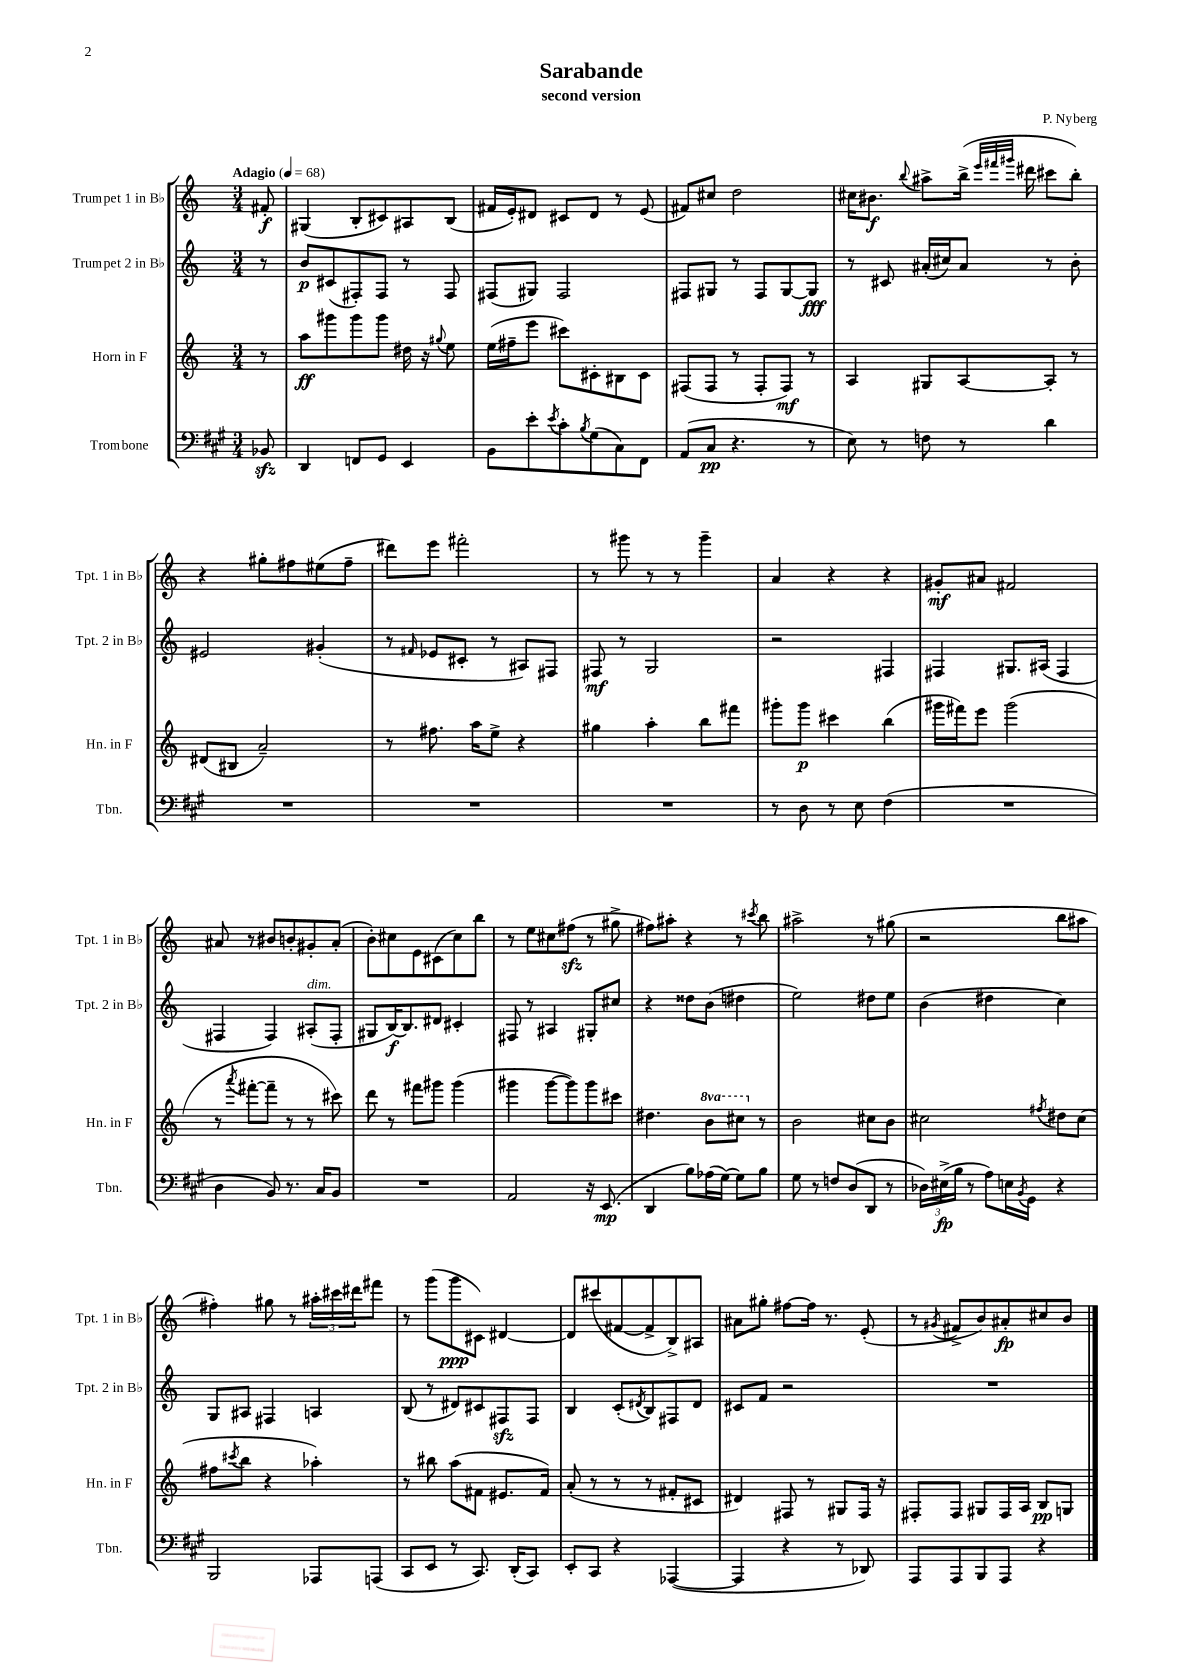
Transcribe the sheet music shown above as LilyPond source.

\header { title = "Sarabande" composer = "P. Nyberg" subtitle = "second version" }
<<
\new StaffGroup <<
\new Staff = "s0" \with { instrumentName = "Trumpet 1 in Bb" shortInstrumentName = "Tpt. 1 in Bb" } {
    \clef treble \key c \major \numericTimeSignature \time 3/4 \partial 8 \tempo "Adagio" 4 = 68
    fis'8-.\f |
    gis4( b8-. cis'8) ais8 b8( |
    fis'16 e'16-.) dis'8 cis'8 dis'8 r8 e'8( |
    fis'8) cis''8 d''2 |
    cis''16 bis'8.\f \appoggiatura { b''8 } ais''8-> b''16->( \grace { e'''32 fis'''32 gis'''32 } dis'''16 cis'''8 b''8-.) |
    r4 gis''8-. fis''8 eis''8( fis''8-- |
    dis'''8) e'''8 fis'''2-. |
    r8 gis'''8 r8 r8 gis'''4-- |
    a'4 r4 r4 |
    gis'8-.\mf ais'8 fis'2 |
    ais'8 r8 bis'8 b'8-. gis'8-. ais'8-.( |
    b'8-.) cis''8 e'8 cis'8( cis''8) b''8 |
    r8 e''8 cis''8 fis''8\sfz( r8 gis''8-> |
    fis''8) ais''8-. r4 r8 \acciaccatura { cis'''8 } b''8 |
    ais''2-> r8 gis''8( |
    r2 b''8 ais''8 |
    fis''4-.) gis''8 r8 \tuplet 3/2 { ais''16-. cis'''16 dis'''16 } fis'''8 |
    r8 g'''8( g'''8\ppp cis'8) dis'4~ |
    dis'8 cis'''8( fis'8~ fis'8-> b8->) ais8 |
    ais'8 gis''8-. fis''8~ fis''16 r8. e'8-.( |
    r8 \acciaccatura { gis'8 } fis'8-> b'8) ais'8-.\fp cis''8 b'8 \bar "|." |
}
\new Staff = "s1" \with { instrumentName = "Trumpet 2 in Bb" shortInstrumentName = "Tpt. 2 in Bb" } {
    \clef treble \key c \major \numericTimeSignature \time 3/4 \partial 8
    r8 |
    b'8\p cis'8( fis8-.) fis8 r8 fis8 |
    fis8( gis8) fis2 |
    fis8 gis8 r8 fis8 gis8~ gis8\fff |
    r8 cis'8 ais'16-.( cis''16) ais'8 r8 b'8-. |
    eis'2 gis'4-.( |
    r8 \grace { fis'16 } ees'8 cis'8-. r8 ais8) fis8 |
    fis8\mf r8 g2 |
    r2 fis4 |
    fis4 gis8. ais16( fis4 |
    fis4 fis4) ais8-.^\markup { \italic "dim." }( fis8-. |
    gis8 b16~\f) b8. dis'8 cis'4-. |
    fis8 r8 ais4 gis8-. cis''8 |
    r4 disis''8 b'8( dis''4 |
    e''2) dis''8 e''8 |
    b'4( dis''4 c''4) |
    g8 ais8 fis4 a4 |
    b8( r8 dis'8) cis'8 fis8\sfz fis8 |
    b4 c'8-.( \acciaccatura { dis'8 } b8) fis8 dis'8 |
    cis'8 f'8 r2 |
    R2. \bar "|." |
}
\new Staff = "s2" \with { instrumentName = "Horn in F" shortInstrumentName = "Hn. in F" } {
    \clef treble \key c \major \numericTimeSignature \time 3/4 \set Staff.ottavationMarkups = #ottavation-simple-ordinals \partial 8
    r8 |
    a''8\ff gis'''8 gis'''8 gis'''8 dis''16 r16 \appoggiatura { gis''8 } e''8 |
    e''16( fis''16-- e'''8 cis'''8) cis'8-. bis8 cis'8 |
    fis8( fis8 r8 fis8-. fis8\mf) r8 |
    a4 gis8 a8~ a8-. r8 |
    dis'8( bis8 a'2--) |
    r8 fis''8. a''16 e''8-> r4 |
    gis''4 a''4-. b''8 fis'''8 |
    gis'''8-. gis'''8\p cis'''4 b''4( |
    gis'''16 fis'''16) e'''8 gis'''2( |
    r8 \acciaccatura { a'''8 } fis'''8~-. fis'''8-- r8 r8 cis'''8) |
    d'''8 r8 fis'''8 gis'''8 gis'''4( |
    gis'''4 gis'''8~ gis'''8) gis'''8 cis'''8 |
    dis''4. \ottava #1 b''8 cis'''8 \ottava #0 r8 |
    b'2 cis''8 b'8 |
    cis''2 \acciaccatura { fis''8 } dis''8 cis''8( |
    fis''8 \acciaccatura { cis'''8 } b''8 r4 aes''4-.) |
    r8 bis''8 a''8( fis'8 eis'8. fis'16) |
    a'8-.( r8 r8 r8 fis'8-. cis'8 |
    dis'4) fis8 r8 gis8 fis16 r16 |
    fis8-. fis8 gis8 fis16 a16 b8\pp g8 \bar "|." |
}
\new Staff = "s3" \with { instrumentName = "Trombone" shortInstrumentName = "Tbn." } {
    \clef bass \key a \major \numericTimeSignature \time 3/4 \partial 8
    bes,8\sfz |
    d,4 f,8 gis,8 e,4 |
    b,8 e'8-. \acciaccatura { e'8 } cis'8-. \acciaccatura { b8 } gis8( cis8) fis,8 |
    a,8( cis8\pp r4. r8 |
    e8) r8 f8 r8 d'4 |
    R2. |
    R2. |
    R2. |
    r8 d8 r8 e8 fis4( |
    R2. |
    d4 b,8) r8. cis16 b,8 |
    R2. |
    a,2 r16 e,8.\mp( |
    d,4 b8) aes16( gis16~) gis8 b8 |
    gis8 r8 f8 d8( d,8 r8 |
    \tuplet 3/2 { des16) eis16->\fp( b16 } r8 a8) e16 \acciaccatura { b,8 } gis,16 r4 |
    b,,2 aes,,8 a,,8( |
    cis,8 e,8 r8 cis,8.) d,16-.( cis,8) |
    e,8-. cis,8 r4 aes,,4~( |
    aes,,4 r4 r8 des,8) |
    a,,8 a,,8 b,,8 a,,8 r4 \bar "|." |
}
>>
>>
\layout { \context { \Score \remove "Bar_number_engraver" } }
